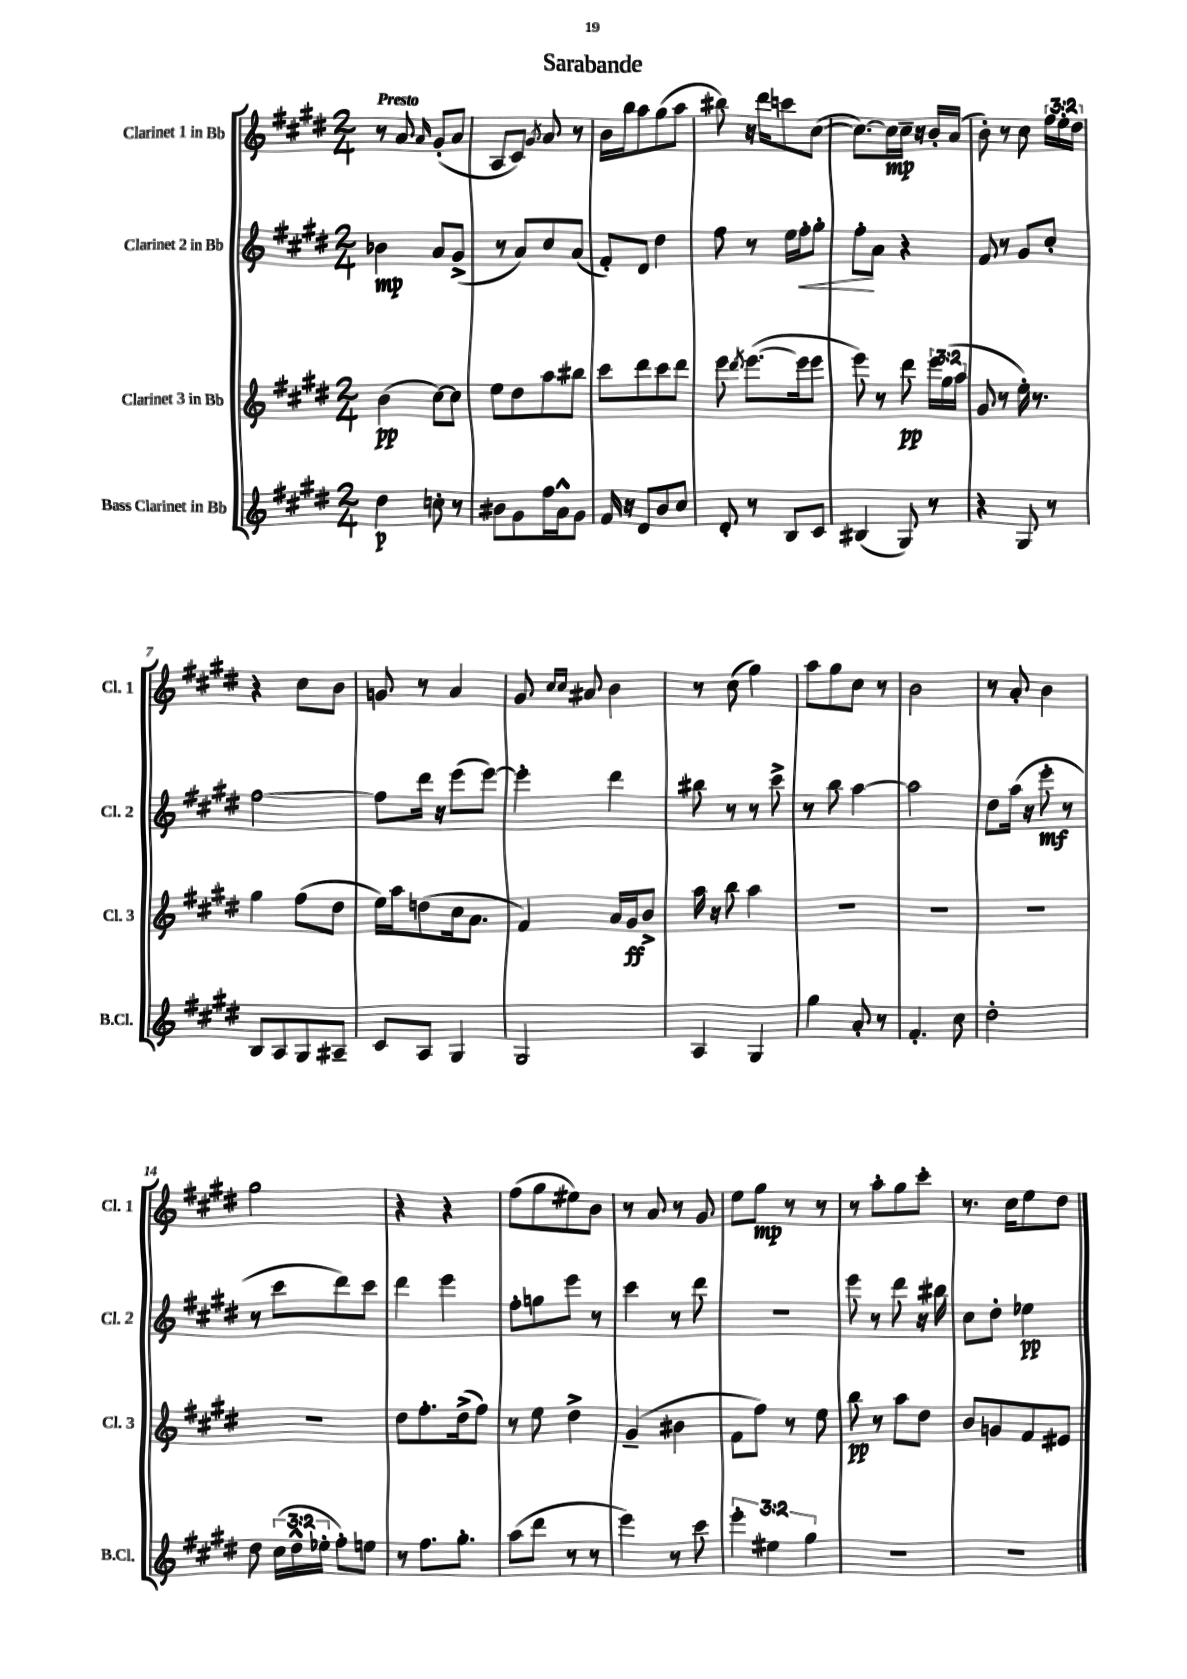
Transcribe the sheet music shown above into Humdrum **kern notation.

**kern	**kern	**kern	**kern
*staff4	*staff3	*staff2	*staff1
*clefG2	*clefG2	*clefG2	*clefG2
*k[f#c#g#d#]	*k[f#c#g#d#]	*k[f#c#g#d#]	*k[f#c#g#d#]
*M2/4	*M2/4	*M2/4	*M2/4
4dd#	(4b	4b-	8r
.	.	.	8a
.	.	.	16qqa
8cc'	[8cc#)	8a	(8g#'
8r	8cc#]	(8g#^	8a
=	=	=	=
8b#	8ee	8r	8A
8g#	8dd#	8a)	8c#)
.	.	.	8qg#
16ff#	8aa	8cc#	8a
16a^^	.	.	.
8g#	8bb#	(8a	8r
=	=	=	=
16f#	8ccc#	8f#')	16b
16r	.	.	16bb
8d#	8ddd#	8d#	8aa
8b	8ccc#	4dd#	(8gg#
8cc#	8ddd#	.	8aa
=	=	=	=
8d#'	8eee	8ff#	8bb#)
.	8qddd#	.	.
8r	([8.eee	8r	16r
.	.	.	16ddd#
8B	.	16ee	8ccc
.	16eee]	16ff#'	.
8c#	8eee	8gg#'	([8cc#
=	=	=	=
(4B#	8eee)	8ff#'	8.cc#_)
.	8r	8a	.
.	.	.	16cc#]
8G#)	8ddd#	4r	16cc#~
.	.	.	16r
8r	24eee	.	16b'
.	(24gg#	.	.
.	.	.	(16a
.	24aa	.	.
=	=	=	=
4r	8g#	8f#	8b')
.	8r	8r	8r
8G#	16ee')	8g#	8cc#
.	8.r	.	.
8r	.	8cc#'	24ff#
.	.	.	24ee'
.	.	.	24dd#
=	=	=	=
8B	4gg#	[2ff#	4r
8A	.	.	.
8G#	(8ff#	.	8cc#
8A#~	8dd#	.	8b
=	=	=	=
8c#	16ee)	8ff#]	8g
.	16aa	.	.
8A	(8dd	16ddd#	8r
.	.	16r	.
4G#	16cc#	(8eee	4a
.	8.a	.	.
.	.	[8eee)	.
=	=	=	=
2G#	4f#)	4eee']	8g#
.	.	.	16qqcc#
.	.	.	16qqcc#
.	.	.	8a#
.	16a	4ddd#	4b
.	16g#	.	.
.	8b^	.	.
=	=	=	=
4A	16aa	8bb#	8r
.	16r	.	.
.	8bb	8r	(8cc#
4G#	4aa	8r	4gg#)
.	.	8ccc#^	.
=	=	=	=
4gg#	2r	8r	8aa
.	.	8bb	8gg#
8a'	.	[4aa	8cc#
8r	.	.	8r
=	=	=	=
4.f#'	2r	2aa]	2b
8cc#	.	.	.
=	=	=	=
2dd#'	2r	8dd#	8r
.	.	(16aa	8a'
.	.	16r	.
.	.	8eee'	4b
.	.	8r	.
=	=	=	=
8dd#	2r	8r	2gg#
(24cc#	.	8ccc#	.
24dd#^^	.	.	.
24ee-'	.	.	.
8ff#')	.	8ddd#)	.
8ee	.	8ccc#	.
=	=	=	=
8r	8dd#	4ddd#	4r
8.ff#	8.ff#'	.	.
.	.	4eee	4r
8.gg#'	(16dd#^	.	.
.	8ff#)	.	.
=	=	=	=
(8aa	8r	8ff#'	(8ff#
8ddd#	8ee	8gg	8gg#
8r	4dd#^	8eee	8ee#)
8r	.	8r	8b
=	=	=	=
4eee)	(4g#~	4ccc#	8r
.	.	.	8a
8r	4b#	8r	8r
8ccc#	.	8ddd#	8g#
=	=	=	=
6eee'	8f#	2r	8ee
.	8ff#)	.	8gg#
6ee#	.	.	.
.	8r	.	8r
6gg#	.	.	.
.	8ee	.	8r
=	=	=	=
2r	8bb	8eee	8r
.	8r	8r	8aa'
.	8aa	8ddd#	8gg#
.	8dd#	16r	8ccc#'
.	.	16bb#	.
=	=	=	=
2r	8b	8cc#	8.r
.	8g	8dd#'	.
.	.	.	16cc#
.	8f#	4ee-	8ee
.	8e#	.	8dd#
==	==	==	==
*-	*-	*-	*-
